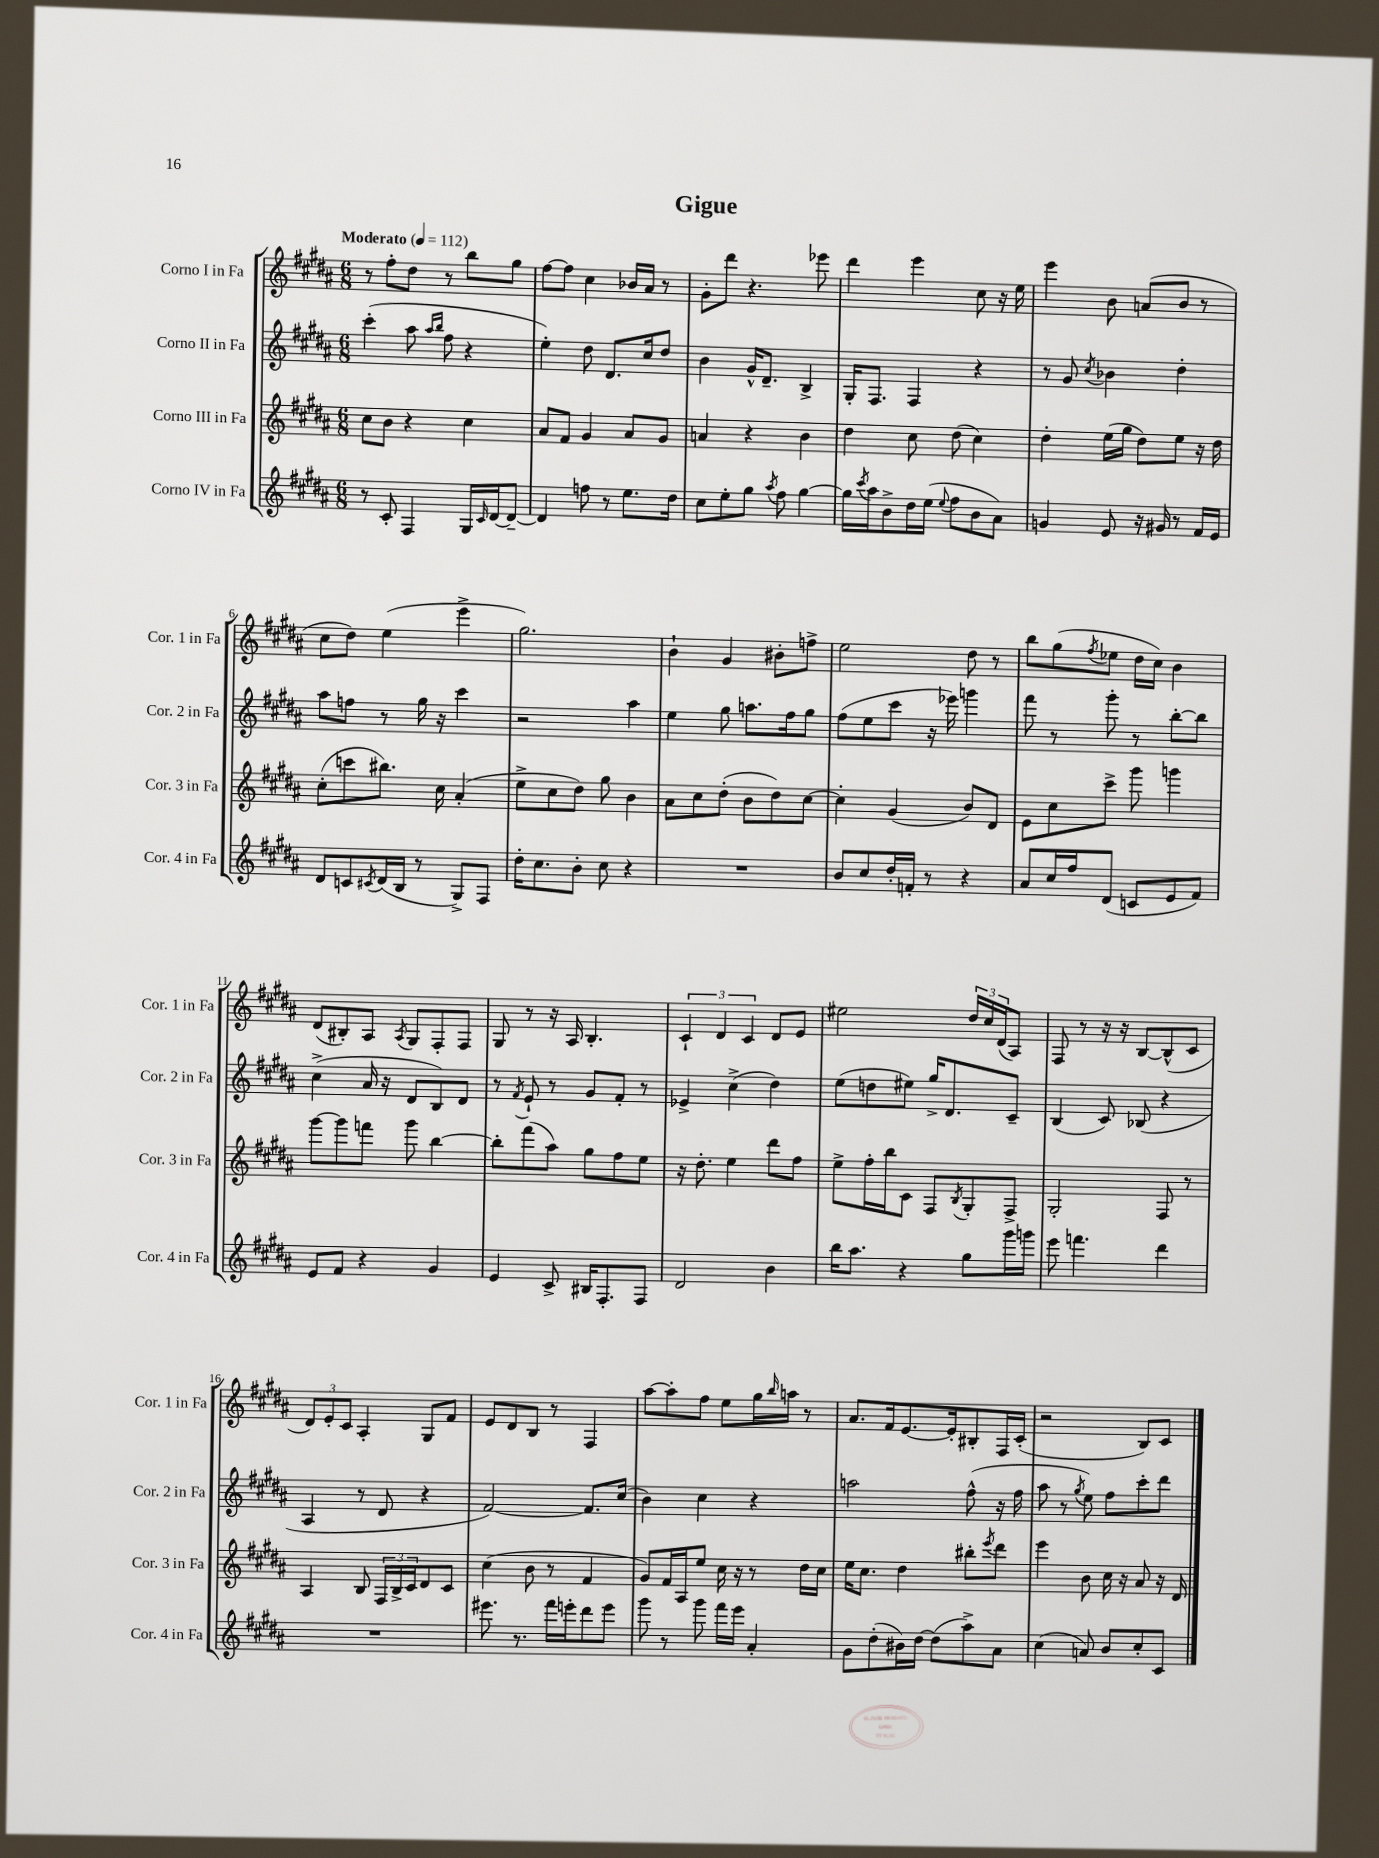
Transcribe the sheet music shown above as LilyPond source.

\header { title = "Gigue" }
<<
\new StaffGroup <<
\new Staff = "s0" \with { instrumentName = "Corno I in Fa" shortInstrumentName = "Cor. 1 in Fa" } {
    \clef treble \key b \major \numericTimeSignature \time 6/8 \tempo "Moderato" 4 = 112
    r8 fis''8-. dis''8 r8 b''8 gis''8 |
    fis''8~ fis''8 cis''4 bes'16 ais'16 r8 |
    gis'8-. dis'''8 r4. ees'''8 |
    dis'''4 e'''4 cis''8 r16 e''16 |
    e'''4 b'8 a'8( b'8 r8 |
    cis''8 dis''8) e''4( e'''4-> |
    gis''2.) |
    b'4-! gis'4 bis'8-. f''8-> |
    e''2 dis''8 r8 |
    b''8 gis''8( \acciaccatura { fis''8 } ees''8 dis''16 cis''16) b'4 |
    dis'8( bis8-.) ais8 \acciaccatura { ais8 } gis8 fis8-. fis8 |
    gis8 r8 r16 ais16 b4.-. |
    \tuplet 3/2 { cis'4-! dis'4 cis'4 } dis'8 e'8 |
    eis''2 \tuplet 3/2 { dis''16 cis''16 dis'16( } ais8) |
    fis8 r8 r16 r16 b8~ b8-^( cis'8 |
    \tuplet 3/2 { dis'8) e'8-. cis'8 } ais4-. gis8 fis'8 |
    e'8 dis'8 b8 r8 fis4 |
    ais''8~ ais''8-. fis''8 e''8 gis''16 \grace { b''16 } a''16 r8 |
    ais'8. fis'16 e'8.~ e'16-. bis8-. fis16 cis'16-.( |
    r2 b8) cis'8 \bar "|." |
}
\new Staff = "s1" \with { instrumentName = "Corno II in Fa" shortInstrumentName = "Cor. 2 in Fa" } {
    \clef treble \key b \major \numericTimeSignature \time 6/8
    cis'''4-.( ais''8 \grace { ais''16 b''16 } fis''8 r4 |
    e''4-.) dis''8 dis'8. cis''16 dis''8 |
    b'4 gis'16-^ dis'8.-- b4-> |
    gis16-. fis8. fis4 r4 |
    r8 gis'8 \acciaccatura { cis''8 } bes'4 dis''4-. |
    ais''8 f''8 r8 gis''16 r16 cis'''4 |
    r2 ais''4 |
    e''4 gis''8 a''8. fis''16 gis''8 |
    fis''8( e''8 cis'''8 r16 ees'''16) g'''4 |
    fis'''8 r8 gis'''8-. r8 b''8~-. b''8 |
    cis''4->( ais'16 r16 dis'8 b8) dis'8 |
    r8 \acciaccatura { fis'8 } e'8-! r8 gis'8 fis'8-. r8 |
    ees'4-> cis''4->( dis''4) |
    e''8( d''8 eis''8) gis''16-> dis'8. cis'8-- |
    b4( cis'8) bes8( r4 |
    ais4 r8 dis'8 r4 |
    fis'2~) fis'8. cis''16( |
    b'4) cis''4 r4 |
    a''2 fis''8-^( r16 fis''16 |
    ais''8 r8 \acciaccatura { gis''8 } e''8) fis''8 cis'''8-. dis'''8 \bar "|." |
}
\new Staff = "s2" \with { instrumentName = "Corno III in Fa" shortInstrumentName = "Cor. 3 in Fa" } {
    \clef treble \key b \major \numericTimeSignature \time 6/8
    cis''8 b'8 r4 cis''4 |
    ais'8 fis'8 gis'4 ais'8 gis'8 |
    a'4 r4 b'4 |
    dis''4 cis''8 dis''8( cis''4) |
    dis''4-. e''16( gis''16 dis''8) e''8 r16 dis''16 |
    cis''8-.( c'''8 bis''8.) cis''16 ais'4-.( |
    e''8-> cis''8 dis''8) gis''8 b'4 |
    ais'8 cis''8 dis''8-.( b'8 dis''8) cis''8~ |
    cis''4-. gis'4( b'8) dis'8 |
    e'8 cis''8 cis'''8-> gis'''8 g'''4 |
    gis'''8~ gis'''8 f'''8 gis'''8 b''4~ |
    b''8-. fis'''8( ais''8) gis''8 fis''8 e''8 |
    r16 dis''8.-. e''4 dis'''8 fis''8 |
    e''8-> fis''16-. b''16 cis'8 fis8 \acciaccatura { b8 } gis8-. fis8-> |
    gis2-. fis8 r8 |
    ais4 b8 \tuplet 3/2 { fis16 b16-> cis'16 } dis'8 cis'8 |
    cis''4( b'8 r8 fis'4 |
    gis'8) fis'16 ais16 e''8 cis''16 r16 r8 dis''16 cis''16 |
    e''16 cis''8. dis''4 bis''8-. \acciaccatura { e'''8 } dis'''8 |
    e'''4 b'8 cis''16 r16 ais'8 r16 dis'16 \bar "|." |
}
\new Staff = "s3" \with { instrumentName = "Corno IV in Fa" shortInstrumentName = "Cor. 4 in Fa" } {
    \clef treble \key b \major \numericTimeSignature \time 6/8
    r8 cis'8-. fis4 gis16 \grace { cis'16 } dis'16~ dis'8~-- |
    dis'4 f''8 r8 e''8. dis''16 |
    cis''8 e''8-. gis''8 \acciaccatura { ais''8 } fis''8 gis''4~ |
    gis''16 \acciaccatura { cis'''8 } ais''16 b'8-> dis''16 e''16( \appoggiatura { e''8 } fis''8 b'8 ais'8) |
    g'4 e'8 r16 gis'16 r8 fis'16 e'16 |
    dis'8 c'8 \acciaccatura { cis'8 } dis'16( b16 r8 gis8->) fis8 |
    dis''16-. cis''8. b'8-. cis''8 r4 |
    R2. |
    b'8 cis''8 dis''16-. f'16-. r8 r4 |
    ais'8 cis''16 fis''16 dis'8( c'8 e'8 fis'8) |
    e'8 fis'8 r4 gis'4 |
    e'4 cis'8-> bis16 fis8.-. fis8 |
    dis'2 b'4 |
    b''16 ais''8. r4 gis''8 gis'''16 g'''16 |
    e'''8 f'''4. dis'''4 |
    R2. |
    eis'''8. r8. fis'''16 e'''16-. dis'''8 e'''8 |
    gis'''8 r8 gis'''8 fis'''16 e'''16 ais'4-. |
    gis'8 dis''8-.( bis'16) dis''16~ dis''8( ais''8->) ais'8 |
    cis''4( a'8) b'8 cis''8-. cis'8 \bar "|." |
}
>>
>>
